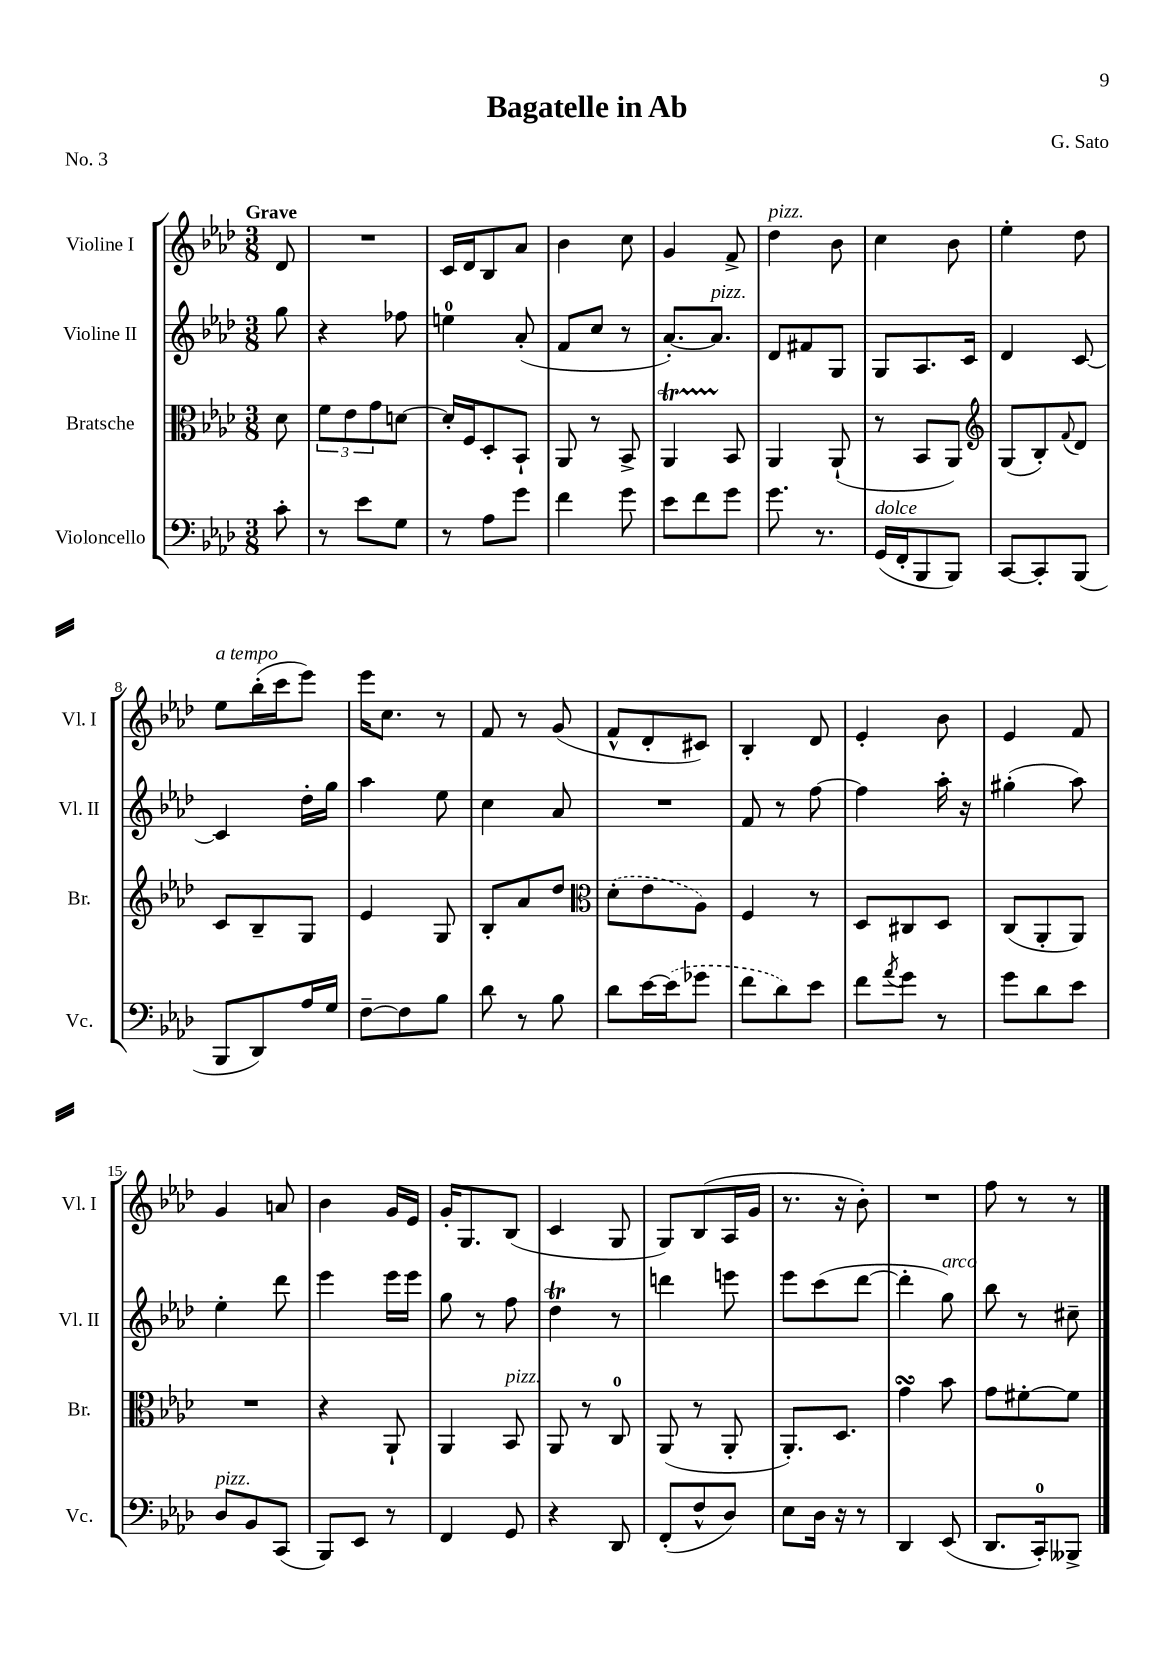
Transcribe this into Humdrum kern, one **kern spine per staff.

**kern	**kern	**kern	**kern
*staff4	*staff3	*staff2	*staff1
*clefF4	*clefC3	*clefG2	*clefG2
*k[b-e-a-d-]	*k[b-e-a-d-]	*k[b-e-a-d-]	*k[b-e-a-d-]
*M3/8	*M3/8	*M3/8	*M3/8
8c'	8d-	8gg	8d-
=	=	=	=
8r	12f	4r	4.r
.	12e-	.	.
8e-	.	.	.
.	12g	.	.
8G	[8d	8ff-	.
=	=	=	=
8r	16d']	4ee	16c
.	16F	.	16d-
8A-	8D-'	.	8B-
8g	8BB-`	(8a-'	8a-
=	=	=	=
4f	8AA-	8f	4b-
.	8r	8cc	.
8g	8BB-^	8r	8cc
=	=	=	=
8e-	4AA-	[8.a-')	4g
8f	.	.	.
.	.	8.a-]	.
8g	8BB-	.	8f^
=	=	=	=
8.g	4AA-	8d-	4dd-
.	.	8f#	.
8.r	.	.	.
.	(8AA-`	8G	8b-
=	=	=	=
(16GG	8r	8G	4cc
16FF'	.	.	.
8BBB-	8BB-	8.A-	.
8BBB-)	8AA-)	.	8b-
.	.	16c	.
=	=	=	=
*	*clefG2	*	*
[8CC	(8G	4d-	4ee-'
8CC']	8B-')	.	.
.	8qqf	.	.
(8BBB-	8d-	[8c	8dd-
=	=	=	=
8BBB-	8c	4c]	8ee-
8DD-)	8B-~	.	(16bb-'
.	.	.	16ccc
16A-	8G	16dd-'	8eee-)
16G	.	16gg	.
=	=	=	=
[8F~	4e-	4aa-	16eee-
.	.	.	8.cc
8F]	.	.	.
8B-	8G	8ee-	8r
=	=	=	=
8d-	8B-'	4cc	8f
8r	8a-	.	8r
8B-	8dd-	8a-	(8g
=	=	=	=
*	*clefC3	*	*
8d-	(8d-'	4.r	8f^^
[16e-	8e-	.	8d-'
(16e-]	.	.	.
8g-	8A-)	.	8c#)
=	=	=	=
8f	4F	8f	4B-'
8d-)	.	8r	.
8e-	8r	[8ff	8d-
=	=	=	=
8f	8D-	4ff]	4e-'
8qa-	.	.	.
8g	8C#	.	.
8r	8D-	16aa-'	8b-
.	.	16r	.
=	=	=	=
8g	(8C	(4gg#'	4e-
8d-	8AA-'	.	.
8e-	8AA-)	8aa-)	8f
=	=	=	=
8D-	4.r	4ee-'	4g
8BB-	.	.	.
(8CC	.	8ddd-	8a
=	=	=	=
8BBB-)	4r	4eee-	4b-
8EE-	.	.	.
8r	8AA-`	16eee-	16g
.	.	16eee-	16e-
=	=	=	=
4FF	4AA-	8gg	16g'
.	.	.	8.G
.	.	8r	.
8GG	8BB-	8ff	(8B-
=	=	=	=
4r	8AA-	4dd-	4c
.	8r	.	.
8DD-	8C	8r	8G
=	=	=	=
(8FF'	(8AA-	4ddd	8G)
8F^^	8r	.	(8B-
8D-)	8AA-'	8eee	16A-
.	.	.	16g
=	=	=	=
8E-	8.AA-')	8eee-	8.r
16D-	.	(8ccc	.
16r	8.D-	.	16r
8r	.	[8ddd-	8b-')
=	=	=	=
4DD-	4g	4ddd-']	4.r
(8EE-	8b-	8gg)	.
=	=	=	=
8.DD-	8g	8bb-	8ff
.	[8f#'	8r	8r
16CC')	.	.	.
8BBB--^	8f#]	8cc#~	8r
==	==	==	==
*-	*-	*-	*-
